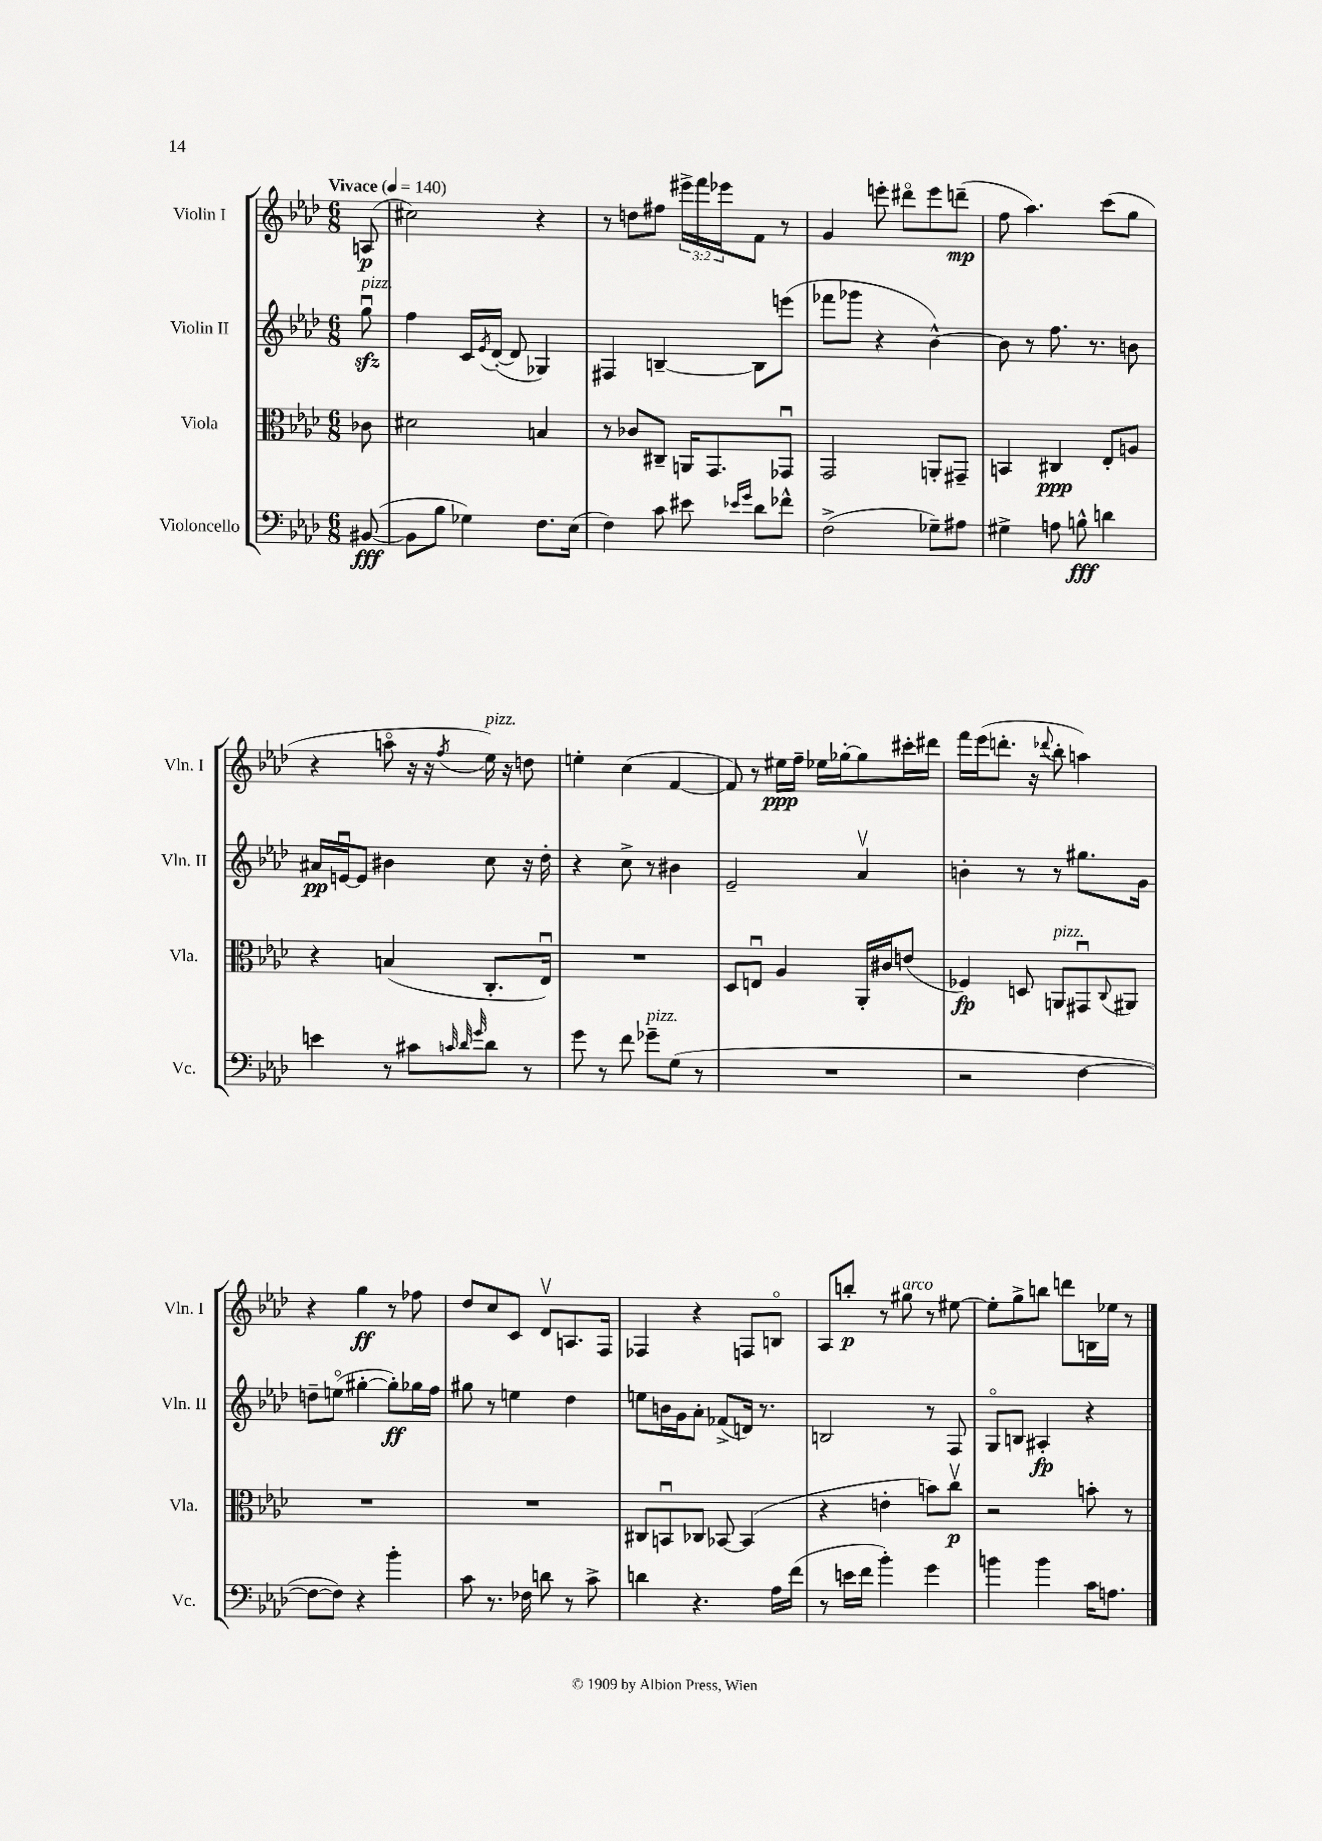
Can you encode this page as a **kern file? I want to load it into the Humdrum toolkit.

**kern	**kern	**kern	**kern
*staff4	*staff3	*staff2	*staff1
*clefF4	*clefC3	*clefG2	*clefG2
*k[b-e-a-d-]	*k[b-e-a-d-]	*k[b-e-a-d-]	*k[b-e-a-d-]
*M6/8	*M6/8	*M6/8	*M6/8
*MM140	*MM140	*MM140	*MM140
([8BB#	8c-	8ggu	(8A
=	=	=	=
8BB#]	2d#	4ff	2cc#)
8B-	.	.	.
4G-)	.	16c	.
.	.	8qe-	.
.	.	([16d-'	.
.	.	8d-]	.
8.F	4B	4G-)	4r
(16E-	.	.	.
=	=	=	=
4F)	8r	4F#	8r
.	8c-	.	8dd
8c	8C#~	[4B~	8ff#
8e#	16AA	.	24eee#^
.	.	.	24fff
.	8.GG	.	.
.	.	.	24eee-
16qqe-	.	.	.
16qqg	.	.	.
8d-	.	8B]	8f
8f-^^	8GG-u	(8eee	8r
=	=	=	=
(2F^	2GG	8fff-	4g
.	.	8ggg-	.
.	.	4r	8eee'
.	.	.	8ddd#o
8G-~)	8AA'	[4b-^^)	8eee
8A#	8GG#~	.	(8ddd~
=	=	=	=
4G#^	4BB	8b-]	8ff
.	.	8r	4.aa-)
8A	4C#	8.ff	.
8B^^	.	.	.
.	.	8.r	.
4d	8E-'	.	(8ccc
.	8A	8b	8gg
=	=	=	=
4e	4r	16a#	4r
.	.	[16eu	.
.	.	8e]	.
8r	(4B	4b#	8aao
8c#	.	.	16r
.	.	.	16r
32qqc	.	.	.
32qqd-	.	.	.
32qqg	.	.	8qff
8d-	8.C'	8cc	16ee-)
.	.	.	16r
8r	.	16r	8dd
.	16E-u)	16dd-'	.
=	=	=	=
8g	2.r	4r	4ee'
8r	.	.	.
8f	.	8cc^	(4cc
8g-~	.	8r	.
(8G	.	4b#	[4f
8r	.	.	.
=	=	=	=
2.r	8D-	2e-~	8f])
.	8Eu	.	8r
.	4A-	.	16ee#
.	.	.	16ff~
.	.	.	16ee-
.	.	.	[16gg-'
.	16AA-'	4a-v	8gg-]
.	16c#	.	.
.	(8e	.	16ccc#'
.	.	.	16ddd#
=	=	=	=
2r	4F-)	4b'	16fff
.	.	.	(16eee-
.	.	.	8.ddd'
.	8D	8r	.
.	.	.	16r
.	.	.	8qqddd-
.	8AA	8r	8bb-'
[4F	8GG#u	8.gg#	4aa)
.	8qqC	.	.
.	8AA#	.	.
.	.	16g	.
=	=	=	=
8F_	2.r	8dd~	4r
8F])	.	(8eeo	.
4r	.	[4gg#'	4gg
4b-'	.	8gg#'])	8r
.	.	16gg-	8ff-
.	.	16ff	.
=	=	=	=
8c	2.r	8gg#	8dd-
8.r	.	8r	8cc
.	.	4ee	8c
16F-	.	.	.
8d	.	.	8d-v
8r	.	4dd-	8.A
8c^	.	.	.
.	.	.	16F
=	=	=	=
4d	8C#	8ee	4F-
.	8BBu	16b	.
.	.	16g	.
4.r	8C-	8a-'	4r
.	[8BB-	(8f-^	.
.	(4BB-]	16d)	8F
.	.	8.r	.
16A-	.	.	8Bo
(16f	.	.	.
=	=	=	=
8r	4r	2B	8A-
16e	.	.	8bb'
16f	.	.	.
4b-')	4e'	.	8r
.	.	.	8gg#
4g	8b)	8r	8r
.	8ccv	8F	[8ee#
=	=	=	=
4b	2r	8Go	8ee#']
.	.	8B	8gg^
4b	.	4A#'	8bb
.	.	.	8ddd
16c	8b'	4r	16B
8.A	.	.	16ee-
.	8r	.	8r
==	==	==	==
*-	*-	*-	*-
